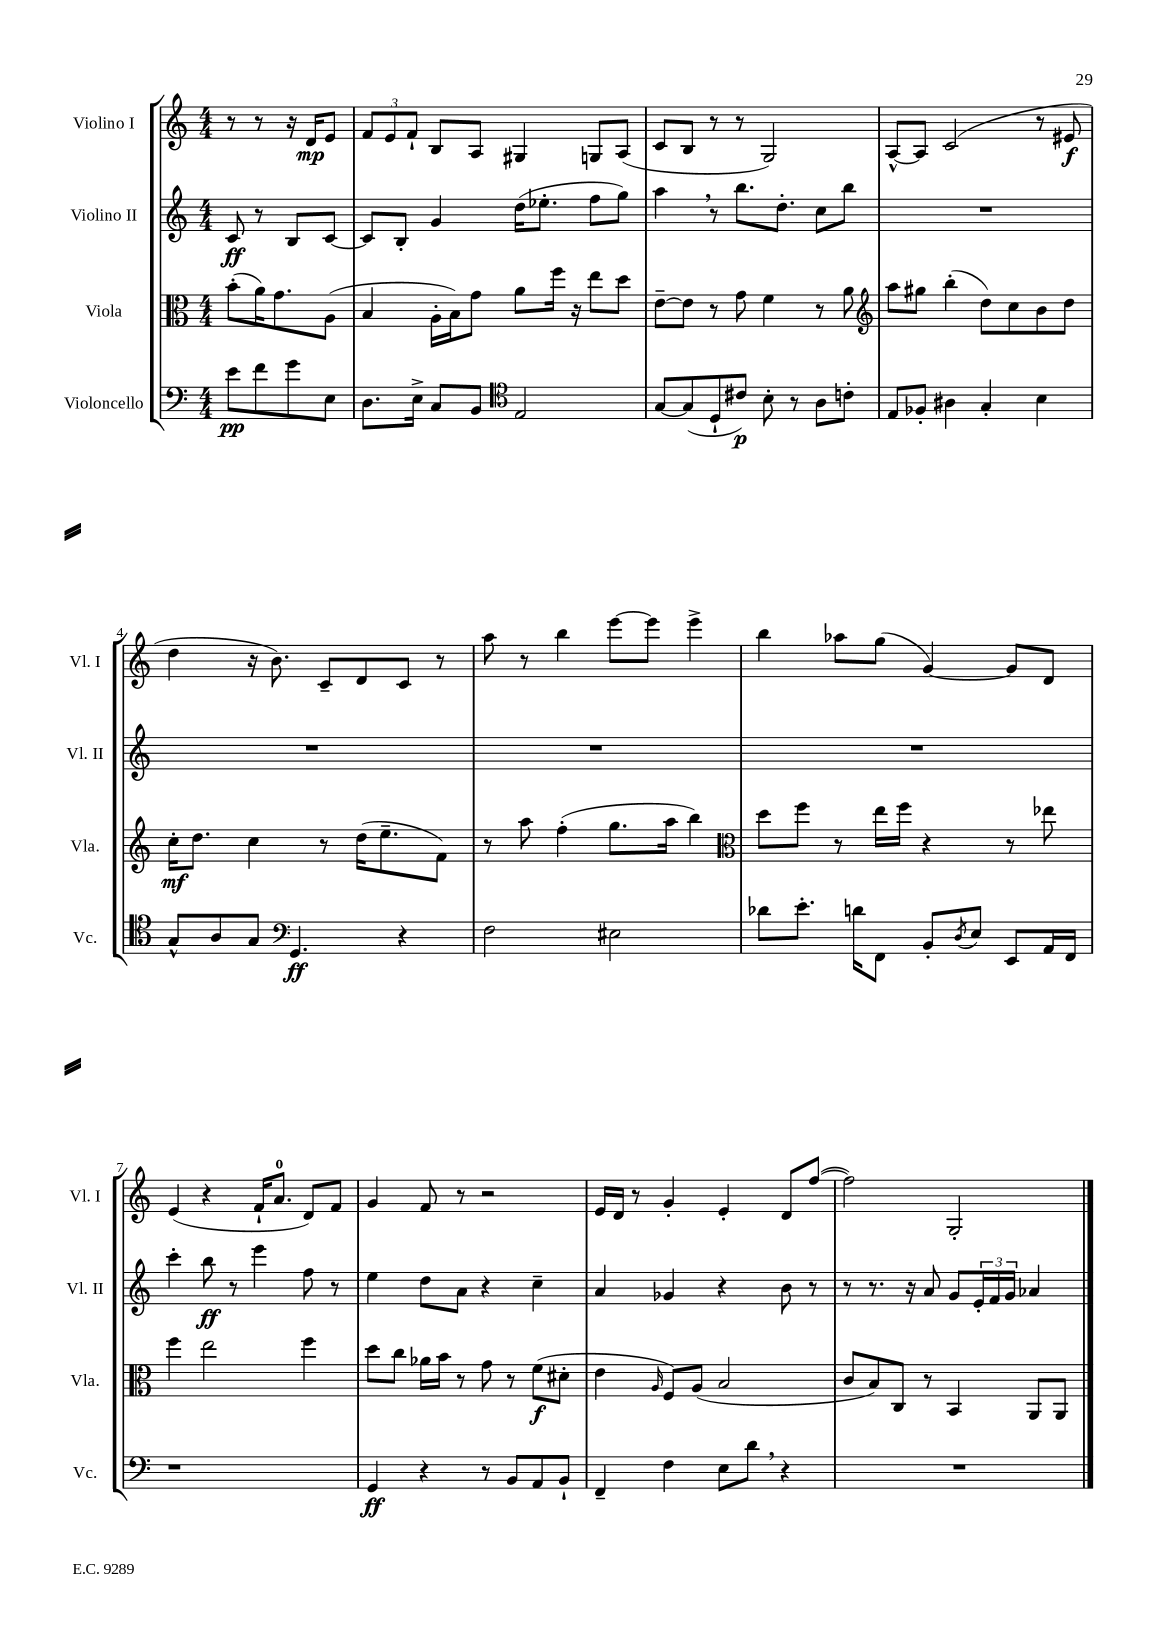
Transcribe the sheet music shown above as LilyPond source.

<<
\new StaffGroup <<
\new Staff = "s0" \with { instrumentName = "Violino I" shortInstrumentName = "Vl. I" } {
    \clef treble \key c \major \numericTimeSignature \time 4/4 \partial 2
    r8 r8 r16 d'16\mp e'8 |
    \tuplet 3/2 { f'8 e'8 f'8-! } b8 a8 gis4 g8 a8( |
    c'8 b8 r8 r8 g2) |
    a8~-^ a8 c'2( r8 eis'8\f |
    d''4 r16 b'8.) c'8-- d'8 c'8 r8 |
    a''8 r8 b''4 e'''8~ e'''8 e'''4-> |
    b''4 aes''8 g''8( g'4~) g'8 d'8 |
    e'4( r4 f'16-! a'8.-0 d'8) f'8 |
    g'4 f'8 r8 r2 |
    e'16 d'16 r8 g'4-. e'4-. d'8 f''8~( |
    f''2) g2-. \bar "|." |
}
\new Staff = "s1" \with { instrumentName = "Violino II" shortInstrumentName = "Vl. II" } {
    \clef treble \key c \major \numericTimeSignature \time 4/4 \partial 2
    c'8\ff r8 b8 c'8~ |
    c'8 b8-. g'4 d''16( ees''8.-. f''8 g''8) |
    a''4 \breathe r8 b''8. d''8.-. c''8 b''8 |
    R1 |
    R1 |
    R1 |
    R1 |
    c'''4-. b''8\ff r8 e'''4 f''8 r8 |
    e''4 d''8 a'8 r4 c''4-- |
    a'4 ges'4 r4 b'8 r8 |
    r8 r8. r16 a'8 g'8 \tuplet 3/2 { e'16-. f'16 g'16 } aes'4 \bar "|." |
}
\new Staff = "s2" \with { instrumentName = "Viola" shortInstrumentName = "Vla." } {
    \clef alto \key c \major \numericTimeSignature \time 4/4 \partial 2
    b'8-.( a'16) g'8. a8( |
    b4 a16-. b16) g'8 a'8 f''16 r16 e''8 d''8 |
    e'8~-- e'8 r8 g'8 f'4 r8 a'8 |
    \clef treble a''8 gis''8 b''4-.( d''8) c''8 b'8 d''8 |
    c''16-.\mf d''8. c''4 r8 d''16( e''8.-- f'8) |
    r8 a''8 f''4-.( g''8. a''16 b''4) |
    \clef alto d''8 f''8 r8 e''16 f''16 r4 r8 ees''8 |
    f''4 e''2 f''4 |
    d''8 c''8 aes'16 b'16 r8 g'8 r8 f'8\f( dis'8-. |
    e'4 \grace { a16 } f8) a8( b2 |
    c'8 b8) c8 r8 b,4 a,8 a,8 \bar "|." |
}
\new Staff = "s3" \with { instrumentName = "Violoncello" shortInstrumentName = "Vc." } {
    \clef bass \key c \major \numericTimeSignature \time 4/4 \partial 2
    e'8\pp f'8 g'8 e8 |
    d8. e16-> c8 b,8 \clef tenor e2 |
    g8~ g8( d8-! cis'8\p) b8-. r8 a8 c'8-. |
    e8 fes8-. ais4 g4-. b4 |
    g8-^ a8 g8 \clef bass g,4.\ff r4 |
    f2 eis2 |
    des'8 e'8.-. d'16 f,8 b,8-. \acciaccatura { d8 } e8 e,8 a,16 f,16 |
    r1 |
    g,4\ff r4 r8 b,8 a,8 b,8-! |
    f,4-- f4 e8 d'8 \breathe r4 |
    R1 \bar "|." |
}
>>
>>
